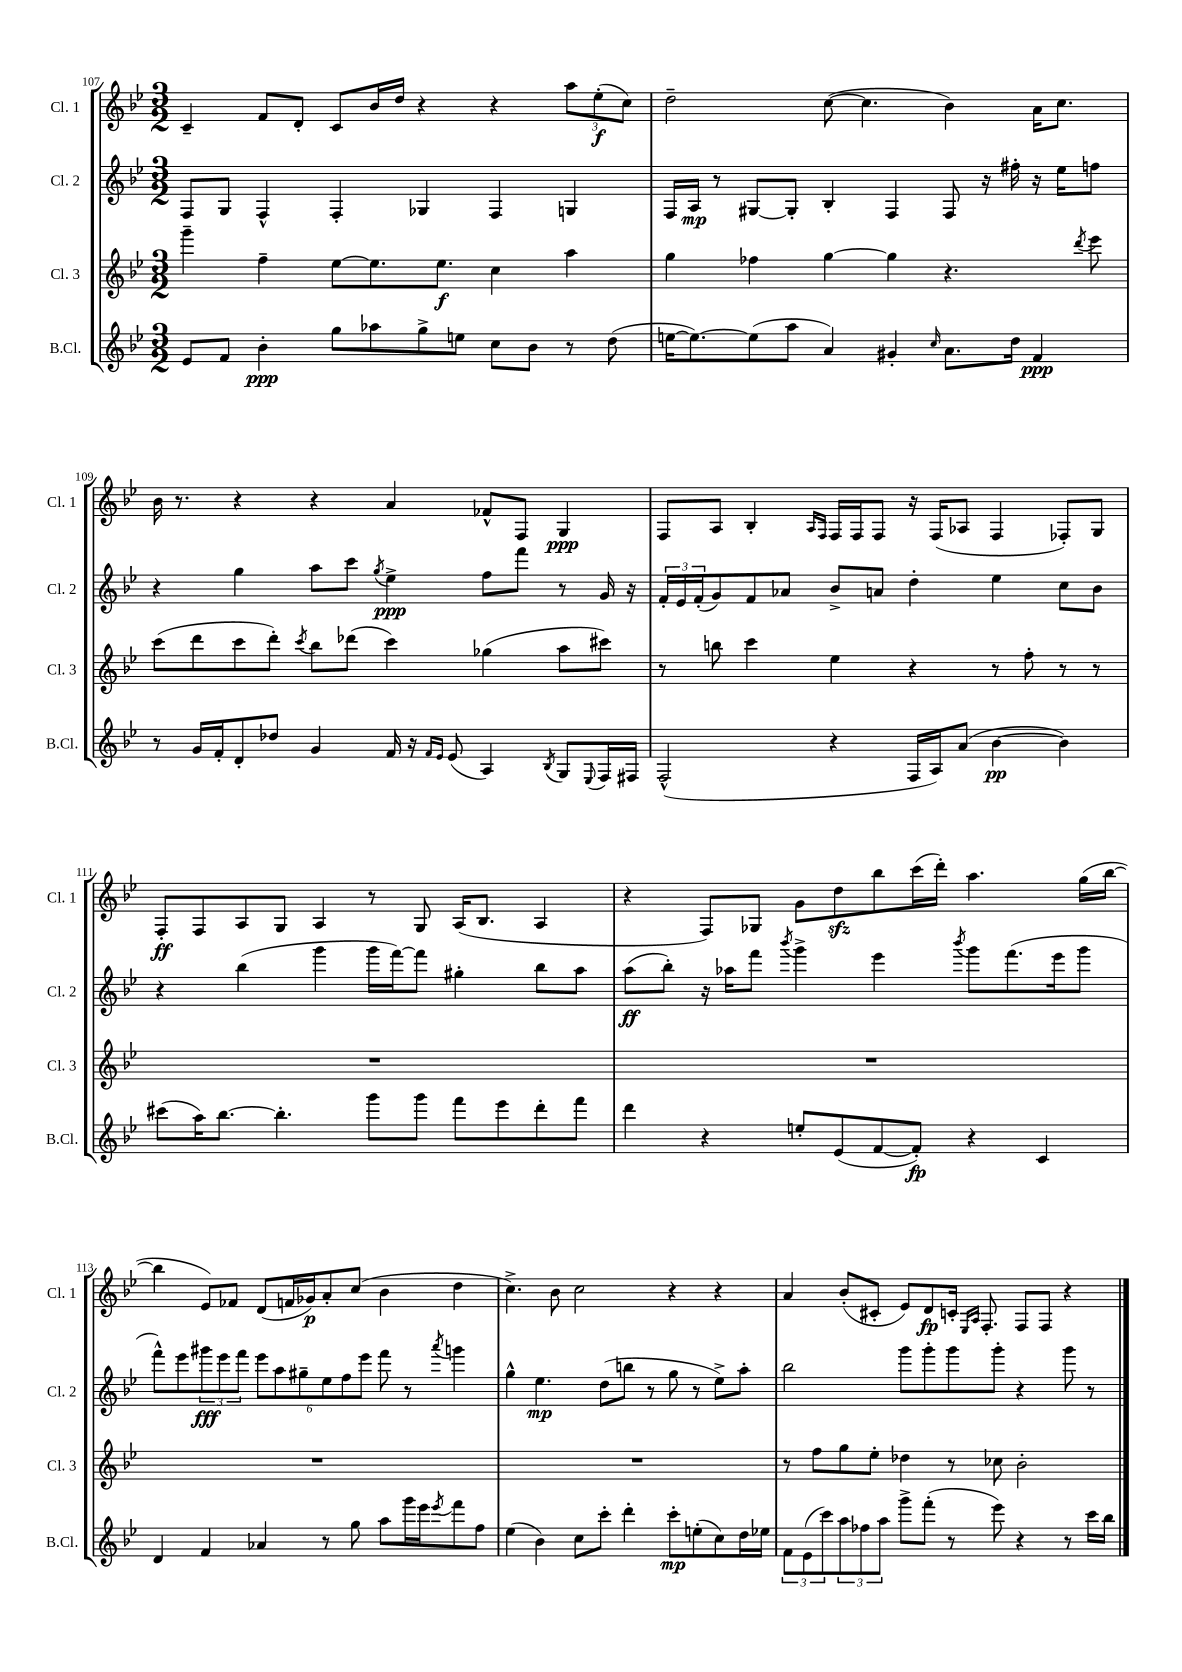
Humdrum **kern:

**kern	**kern	**kern	**kern
*staff4	*staff3	*staff2	*staff1
*clefG2	*clefG2	*clefG2	*clefG2
*k[b-e-]	*k[b-e-]	*k[b-e-]	*k[b-e-]
*M3/2	*M3/2	*M3/2	*M3/2
8e-	4ggg~	8F	4c~
8f	.	8G	.
4b-'	4ff~	4F^^	8f
.	.	.	8d'
8gg	[8ee-	4F'	8c
8aa-	8.ee-]	.	16b-
.	.	.	16dd
8gg^	.	4G-	4r
.	8.ee-	.	.
8ee	.	.	.
8cc	4cc	4F	4r
8b-	.	.	.
8r	4aa	4G	12aa
.	.	.	(12ee-'
(8dd	.	.	.
.	.	.	12cc)
=	=	=	=
[16ee	4gg	16F	2dd~
8.ee_)	.	16A	.
.	.	8r	.
(8ee]	4ff-	[8G#	.
8aa	.	8G#']	.
4a)	[4gg	4B-'	([8cc
.	.	.	4.cc]
4g#'	4gg]	4F	.
16qqcc	.	.	.
8.a	4.r	8F	4b-)
.	.	16r	.
16dd	.	16ff#'	.
4f	.	16r	16a
.	.	16ee-	8.cc
.	8qddd	.	.
.	8eee-	8ff	.
=	=	=	=
8r	(8ccc	4r	16b-
.	.	.	8.r
16g	8ddd	.	.
16f'	.	.	.
8d'	8ccc	4gg	4r
8dd-	8ddd')	.	.
.	8qccc	.	.
4g	8bb-	8aa	4r
.	(8ddd-	8ccc	.
.	.	8qgg	.
16f	4ccc)	4ee-^	4a
16r	.	.	.
16qqf	.	.	.
16qqe-	.	.	.
(8e-	.	.	.
4A)	(4gg-	8ff	8f-^^
.	.	8fff	8F
8qB-	.	.	.
8G	8aa	8r	4G
8qqE-	.	.	.
16F	8ccc#)	16g	.
16F#	.	16r	.
=	=	=	=
(2F^^	8r	24f'	8F
.	.	24e-	.
.	.	(24f'	.
.	8bb	8g)	8A
.	4ccc	8f	4B-'
.	.	8a-	.
.	.	.	16qqA
.	.	.	16qqF
4r	4ee-	8b-^	16F
.	.	.	16F
.	.	8a	8F
16F	4r	4dd'	16r
16A)	.	.	(16F
(8a	.	.	8A-
[4b-	8r	4ee-	4F
.	8ff'	.	.
4b-])	8r	8cc	8F-')
.	8r	8b-	8G
=	=	=	=
(8ccc#	1.r	4r	8F'
16aa)	.	.	8F
[8.bb-	.	.	.
.	.	(4bb-	8A
4.bb-']	.	.	8G
.	.	4ggg	4A
8ggg	.	16ggg	8r
.	.	[16fff)	.
8ggg	.	8fff]	8G
8fff	.	4gg#'	(16A
.	.	.	8.B-
8eee-	.	.	.
8ddd'	.	8bb-	4A
8fff	.	8aa	.
=	=	=	=
4ddd	1.r	(8aa	4r
.	.	8bb-')	.
4r	.	16r	8F)
.	.	16aa-	.
.	.	8fff	8G-
.	.	8qbbb-	.
8ee'	.	4ggg^	8g
(8e-	.	.	8dd
[8f	.	4eee-	8bb-
8f'])	.	.	(16ccc
.	.	.	16ddd')
.	.	8qbbb-	.
4r	.	8ggg	4.aa
.	.	(8.fff	.
4c	.	.	.
.	.	16eee-	.
.	.	8ggg	(16gg
.	.	.	[16bb-
=	=	=	=
4d	1.r	8fff^^)	4bb-]
.	.	8eee-	.
4f	.	12ggg#	8e-)
.	.	12eee-	.
.	.	.	8f-
.	.	12fff	.
4a-	.	12eee-	(8d
.	.	12aa	.
.	.	.	16f
.	.	12gg#~	.
.	.	.	16g-)
8r	.	12ee-	8a'
.	.	12ff	.
8gg	.	.	(8cc
.	.	12eee-	.
8aa	.	8fff	4b-
16ggg	.	8r	.
16eee-	.	.	.
8qeee-	.	8qaaa	.
8fff	.	4ggg	4dd
8ff	.	.	.
=	=	=	=
(4ee-	1.r	4gg^^	4.cc^)
4b-)	.	4.ee-	.
.	.	.	8b-
8cc	.	.	2cc
8ccc'	.	(8dd	.
4ddd'	.	8bb	.
.	.	8r	.
8ccc'	.	8gg	4r
(8ee'	.	8r	.
8cc)	.	8ee-^)	4r
16dd	.	8aa'	.
16ee-	.	.	.
=	=	=	=
12f	8r	2bb-	4a
(12e-	.	.	.
.	8ff	.	.
12ccc)	.	.	.
12aa	8gg	.	(8b-'
12ff-	.	.	.
.	8ee-'	.	8c#'
12aa	.	.	.
8ggg^	4dd-	8ggg	8e-)
(8fff'	.	8ggg'	8d
8r	8r	8ggg	16c'
.	.	.	16qqE-
.	.	.	16qqA
.	.	.	8.F'
8eee-)	8cc-	8ggg'	.
4r	2b-'	4r	8F
.	.	.	8F
8r	.	8ggg	4r
16ccc	.	8r	.
16bb-	.	.	.
==	==	==	==
*-	*-	*-	*-
